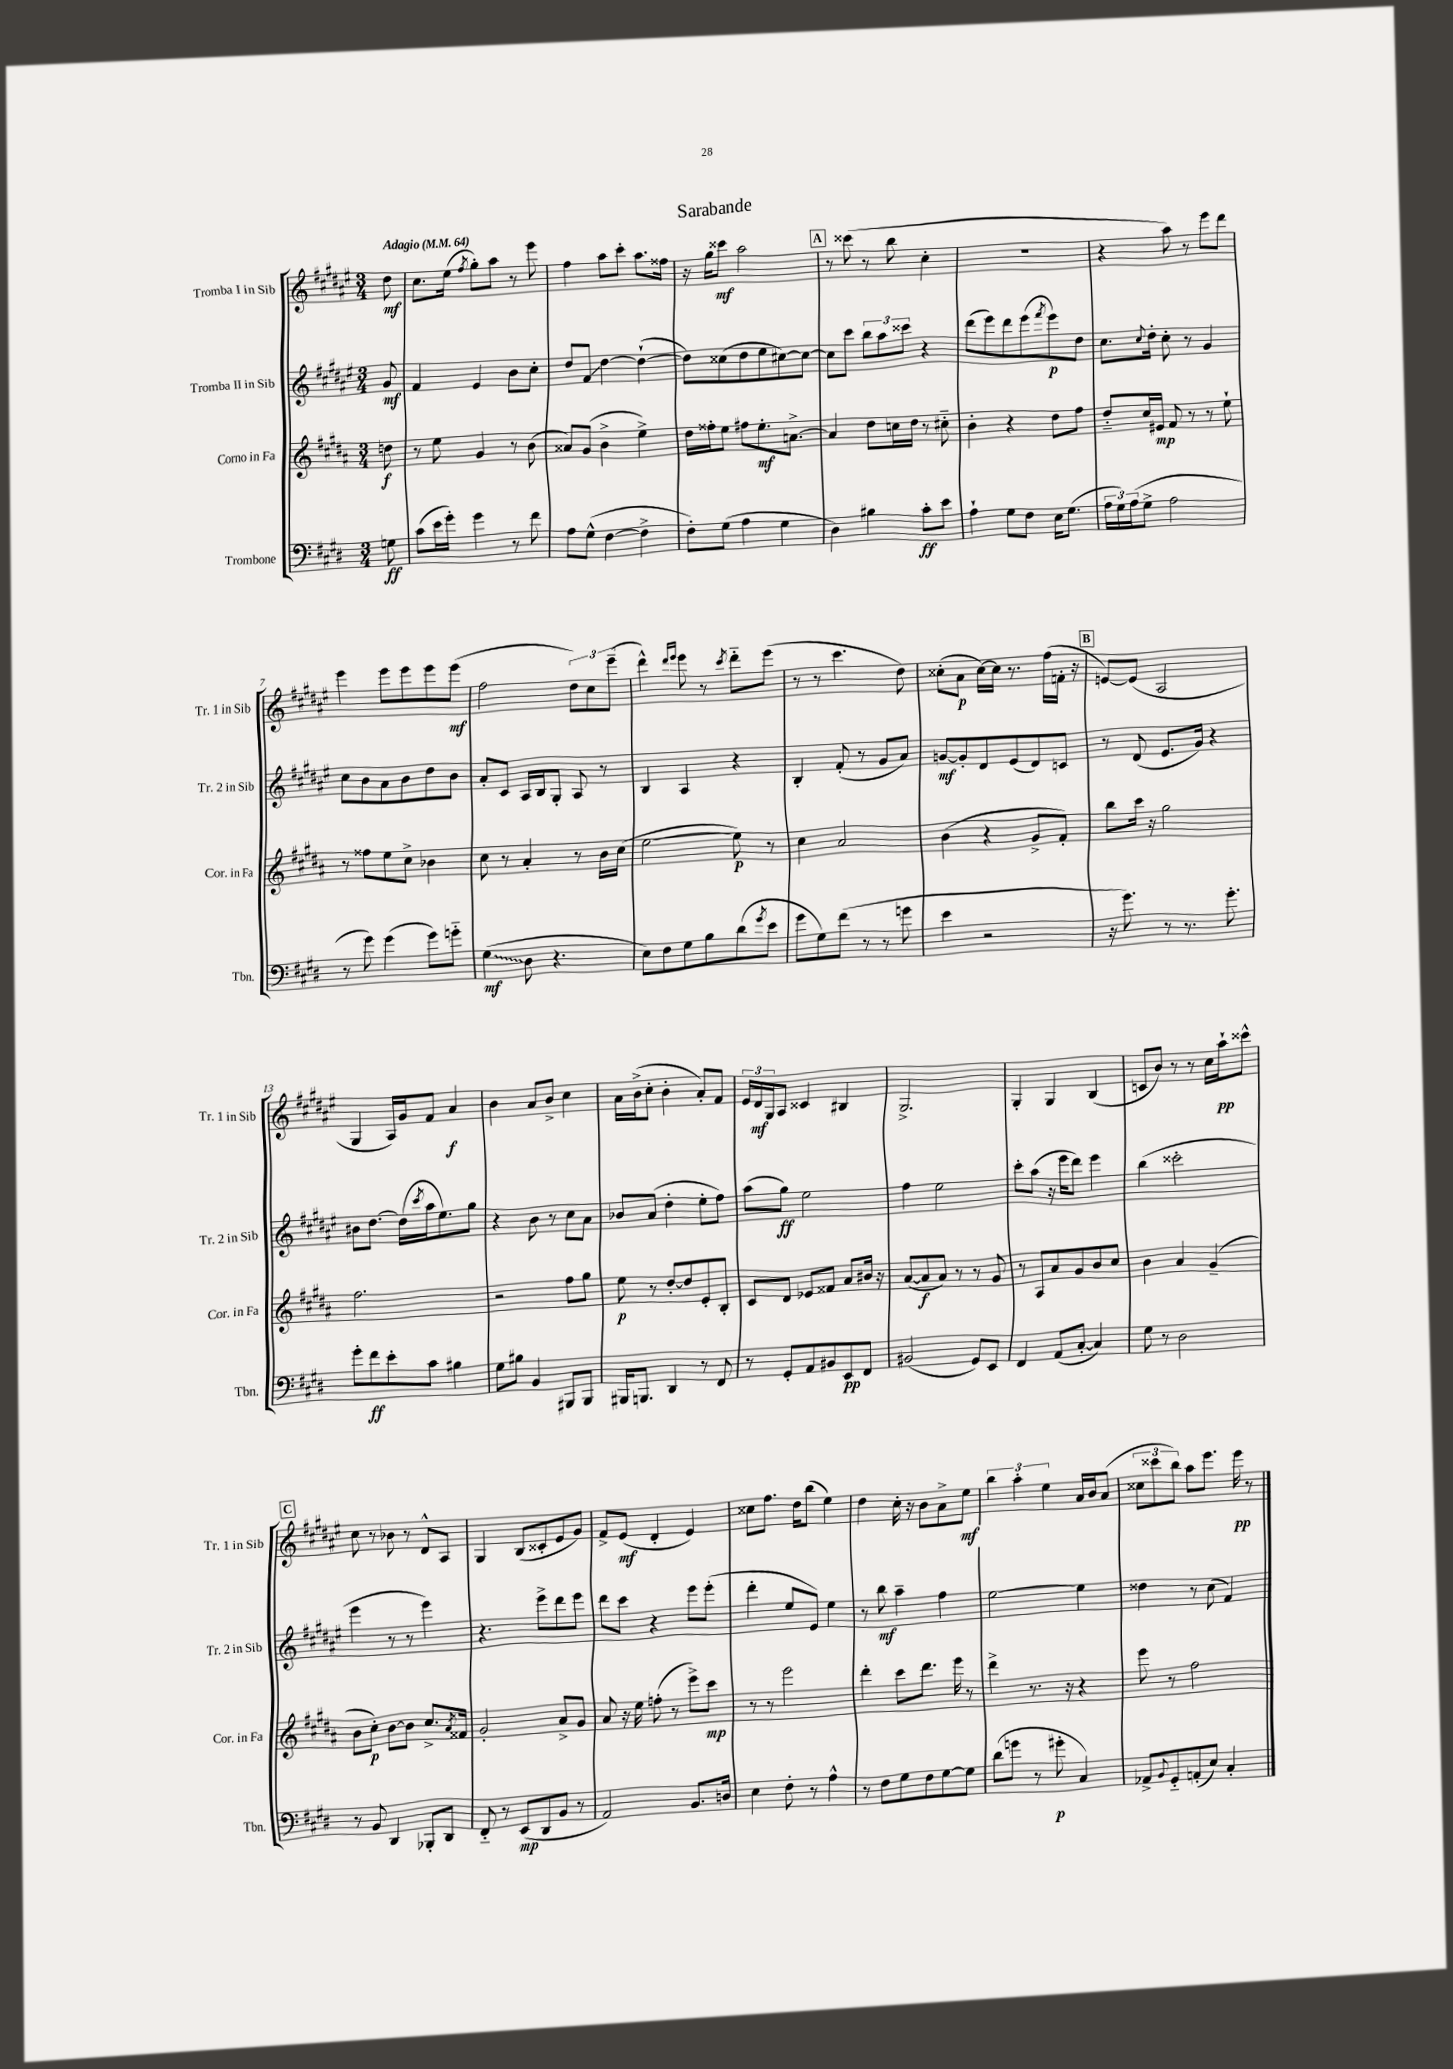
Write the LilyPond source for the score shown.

\header { title = "Sarabande" }
<<
\new StaffGroup <<
\new Staff = "s0" \with { instrumentName = "Tromba I in Sib" shortInstrumentName = "Tr. 1 in Sib" } {
    \clef treble \key fis \major \numericTimeSignature \time 3/4 \partial 8 \tempo "Adagio" 4 = 64
    dis''8\mf |
    cis''8. eis''16( \acciaccatura { fis''8 } gis''8-.) ais''8 r8 eis'''8 |
    fis''4 ais''8 cis'''8-. ais''8. fisis''16 |
    r16 gis''16 cisis'''8\mf ais''2 |
    \mark \markup { \box "A" } r8 cisis'''8( r8 b''8 cis''4-. |
    R2. |
    r4 ais''8) r8 eis'''8 dis'''8 |
    eis'''4 eis'''8 eis'''8 eis'''8 eis'''8\mf( |
    fis''2 \tuplet 3/2 { dis''8) cis''8 eis'''8--( } |
    dis'''4-^) \grace { dis'''16 eis'''16 } eis'''8 r8 \acciaccatura { cis'''8 } dis'''8-_ eis'''8( |
    r8 r8 cis'''4. dis''8) |
    cisis''8-.( ais'8\p cisis''16~) cisis''16 r8. fis''16( f'16-. r16 |
    \mark \markup { \box "B" } e'8~) e'8( ais2 |
    gis4 ais16) gis'16 fis'8 ais'4\f |
    b'4 ais'8 b'8-> cis''4 |
    ais'16 b'16->( cis''8-. b'4-. ais'8-.) fis'8 |
    \tuplet 3/2 { eis'16 dis'16\mf gis16 } ais8 cisis'4 bis4 |
    gis2.-> |
    gis4-. gis4 b4( |
    c'8 b'8) r8 r8 cis''16 ais''16-!\pp cisis'''8-^ |
    \mark \markup { \box "C" } cis''8 r8 bes'8 r8 dis'8-^ ais8 |
    gis4 b8( cisis'8-. eis'8 gis'8) |
    fis'8-> eis'8\mf( dis'4-. eis'4) |
    cisis''8 fis''8. dis''16 b''8( eis''4) |
    dis''4 cis''16-. r16 b'8 ais'8-> eis''8\mf |
    \tuplet 3/2 { b''4 ais''4-. eis''4 } ais'16 b'16 ais'8( |
    \tuplet 3/2 { cisis''8 cisis'''8 b''8) } ais''8 eis'''8. eis'''16\pp r8 \bar "|." |
}
\new Staff = "s1" \with { instrumentName = "Tromba II in Sib" shortInstrumentName = "Tr. 2 in Sib" } {
    \clef treble \key fis \major \numericTimeSignature \time 3/4 \partial 8
    gis'8\mf |
    fis'4 eis'4 b'8 cis''8-. |
    dis''8 fis'8\glissando dis''4~ dis''4~-!( |
    dis''8) cisis''8( dis''8 eis''8 cis''8~) cis''8~ |
    \mark \markup { \box "A" } cis''8 cis'''8 \tuplet 3/2 { b''8 ais''8 cisis'''8 } r4 |
    dis'''8( eis'''8) dis'''8 eis'''8( \acciaccatura { fis'''8 } eis'''8\p) dis''8 |
    cis''8. \appoggiatura { cis''8 } dis''16-. cis''8-. r8 gis'4 |
    cis''8 b'8 ais'8 b'8 dis''8 b'8 |
    ais'8-. cis'8 ais16 b16 gis8-. ais8 r8 |
    b4 ais4 r4 |
    b4-. fis'8-.( r8 gis'8 ais'8) |
    g'8~\mf g'8-. dis'8 eis'8( dis'8) c'8 |
    \mark \markup { \box "B" } r8 dis'8( eis'8. gis'16) r4 |
    bis'8 dis''8.~ dis''16( \acciaccatura { cis'''8 } ais''16 eis''8.) gis''8 |
    r4 b'8 r8 cis''8 ais'8 |
    bes'8 ais'8( dis''4-. eis''8-. fis''8) |
    ais''8( gis''8\ff) eis''2 |
    fis''4 eis''2 |
    cis'''8-. ais''8( r16 eis'''16 dis'''8) eis'''4 |
    b''4( cisis'''2-. |
    \mark \markup { \box "C" } eis'''4 r8 r8 eis'''4) |
    r4. eis'''8-> dis'''8 eis'''8 |
    dis'''8 cis'''8 r4 eis'''8 eis'''8-.( |
    dis'''4-. eis''8 eis'8) eis''4 |
    r8 b''8\mf ais''4-- fis''4 |
    eis''2~ eis''4 |
    disis''4 r8 cis''8( fis'4) \bar "|." |
}
\new Staff = "s2" \with { instrumentName = "Corno in Fa" shortInstrumentName = "Cor. in Fa" } {
    \clef treble \key b \major \numericTimeSignature \time 3/4 \partial 8
    d''8\f |
    r8 e''8 gis'4 r8 b'8( |
    aisis'8) gis'8( b'4-> e''4->) |
    dis''16 fisis''16-. e''8 fis''8 e''8.-.\mf a'8.~-> |
    \mark \markup { \box "A" } a'4 dis''8 c''16 dis''16 r8 cis''8-_ |
    b'4-. r4 dis''8 fis''8 |
    dis''8-_ cis''16 eis'16\mp fis'8 r8 r8 e''8-! |
    r8 fisis''8 e''8 cis''8-> bes'4 |
    cis''8 r8 ais'4-. r8 b'16 cis''16( |
    e''2~ e''8\p) r8 |
    cis''4 ais'2 |
    b'4( r4 gis'8-> fis'8-.) |
    \mark \markup { \box "B" } b''8 cis'''16 r16 gis''2 |
    fis''2. |
    r2 fis''8 gis''8 |
    e''8\p r8 dis''8~-. dis''8 e'8-. b8-. |
    cis'8 dis'8 ees'8 fisis'8 ais'8 bis'16 r16 |
    ais'8~( ais'8\f ais'8) r8 r8 gis'8 |
    r8 ais8 ais'8 gis'8 b'8 cis''8 |
    b'4 ais'4 gis'4--( |
    \mark \markup { \box "C" } b'8 cis''8-.\p) b'8~ b'8 cis''8.-> \acciaccatura { ais'8 } fisis'16 |
    gis'2-. ais'8-> gis'8 |
    ais'8 r16 e''16 f''8-.( r8 e'''8->) cis'''8\mp |
    r8 r8 e'''2 |
    dis'''4-. cis'''8 dis'''8. e'''16 r8 |
    dis'''4-> r8. r16 r4 |
    e'''8 r8 fis''2 \bar "|." |
}
\new Staff = "s3" \with { instrumentName = "Trombone" shortInstrumentName = "Tbn." } {
    \clef bass \key e \major \numericTimeSignature \time 3/4 \partial 8
    g8\ff |
    cis'8( e'16 gis'16-.) gis'4 r8 fis'8 |
    a8 gis8-^( fis4~ fis4-> |
    fis8-.) gis8( a4 gis4 |
    \mark \markup { \box "A" } dis4) bis4 cis'8-.\ff e'8 |
    a4-! gis8 fis8 e16 gis8.( |
    \tuplet 3/2 { a16 gis16) a16( } gis8-> a2 |
    r8 gis'8) gis'4( gis'8) g'8-_ |
    \once \override Glissando.style = #'zigzag gis4\glissando\mf( dis8 r4. |
    e8) fis8 gis8 b8 dis'8( \acciaccatura { gis'8 } e'8 |
    gis'8 gis8) fis'8( r8 r8 g'8 |
    e'4 r2 |
    \mark \markup { \box "B" } r16 gis'8.) r8 r8. gis'8.-. |
    gis'8-. fis'8\ff e'8-. cis'8 bis4 |
    gis8 bis8 b,4 bis,,8 bis,,8 |
    bis,,16 b,,8. dis,4 r8 fis,8 |
    r8 gis,8-. a,8 bis,8 e,8\pp fis,8 |
    bis,2( gis,8) e,8 |
    fis,4 a,8( cis8~-. cis4) |
    gis8 r8 dis2 |
    \mark \markup { \box "C" } r8 b,8 dis,4 bes,,8-. dis,8 |
    fis,8-_ r8 e,8\mp( dis,8 b,8 r8 |
    a,2) b,8. d16 |
    e4 fis8-. r8 a4-^ |
    r8 fis8 gis8 fis8 gis8~ gis8 |
    dis'8( g'8 r8 gis'8-.\p cis4) |
    aes,8-> \appoggiatura { b,8 } gis,8-_ a,8-.( e8) cis4-. \bar "|." |
}
>>
>>
